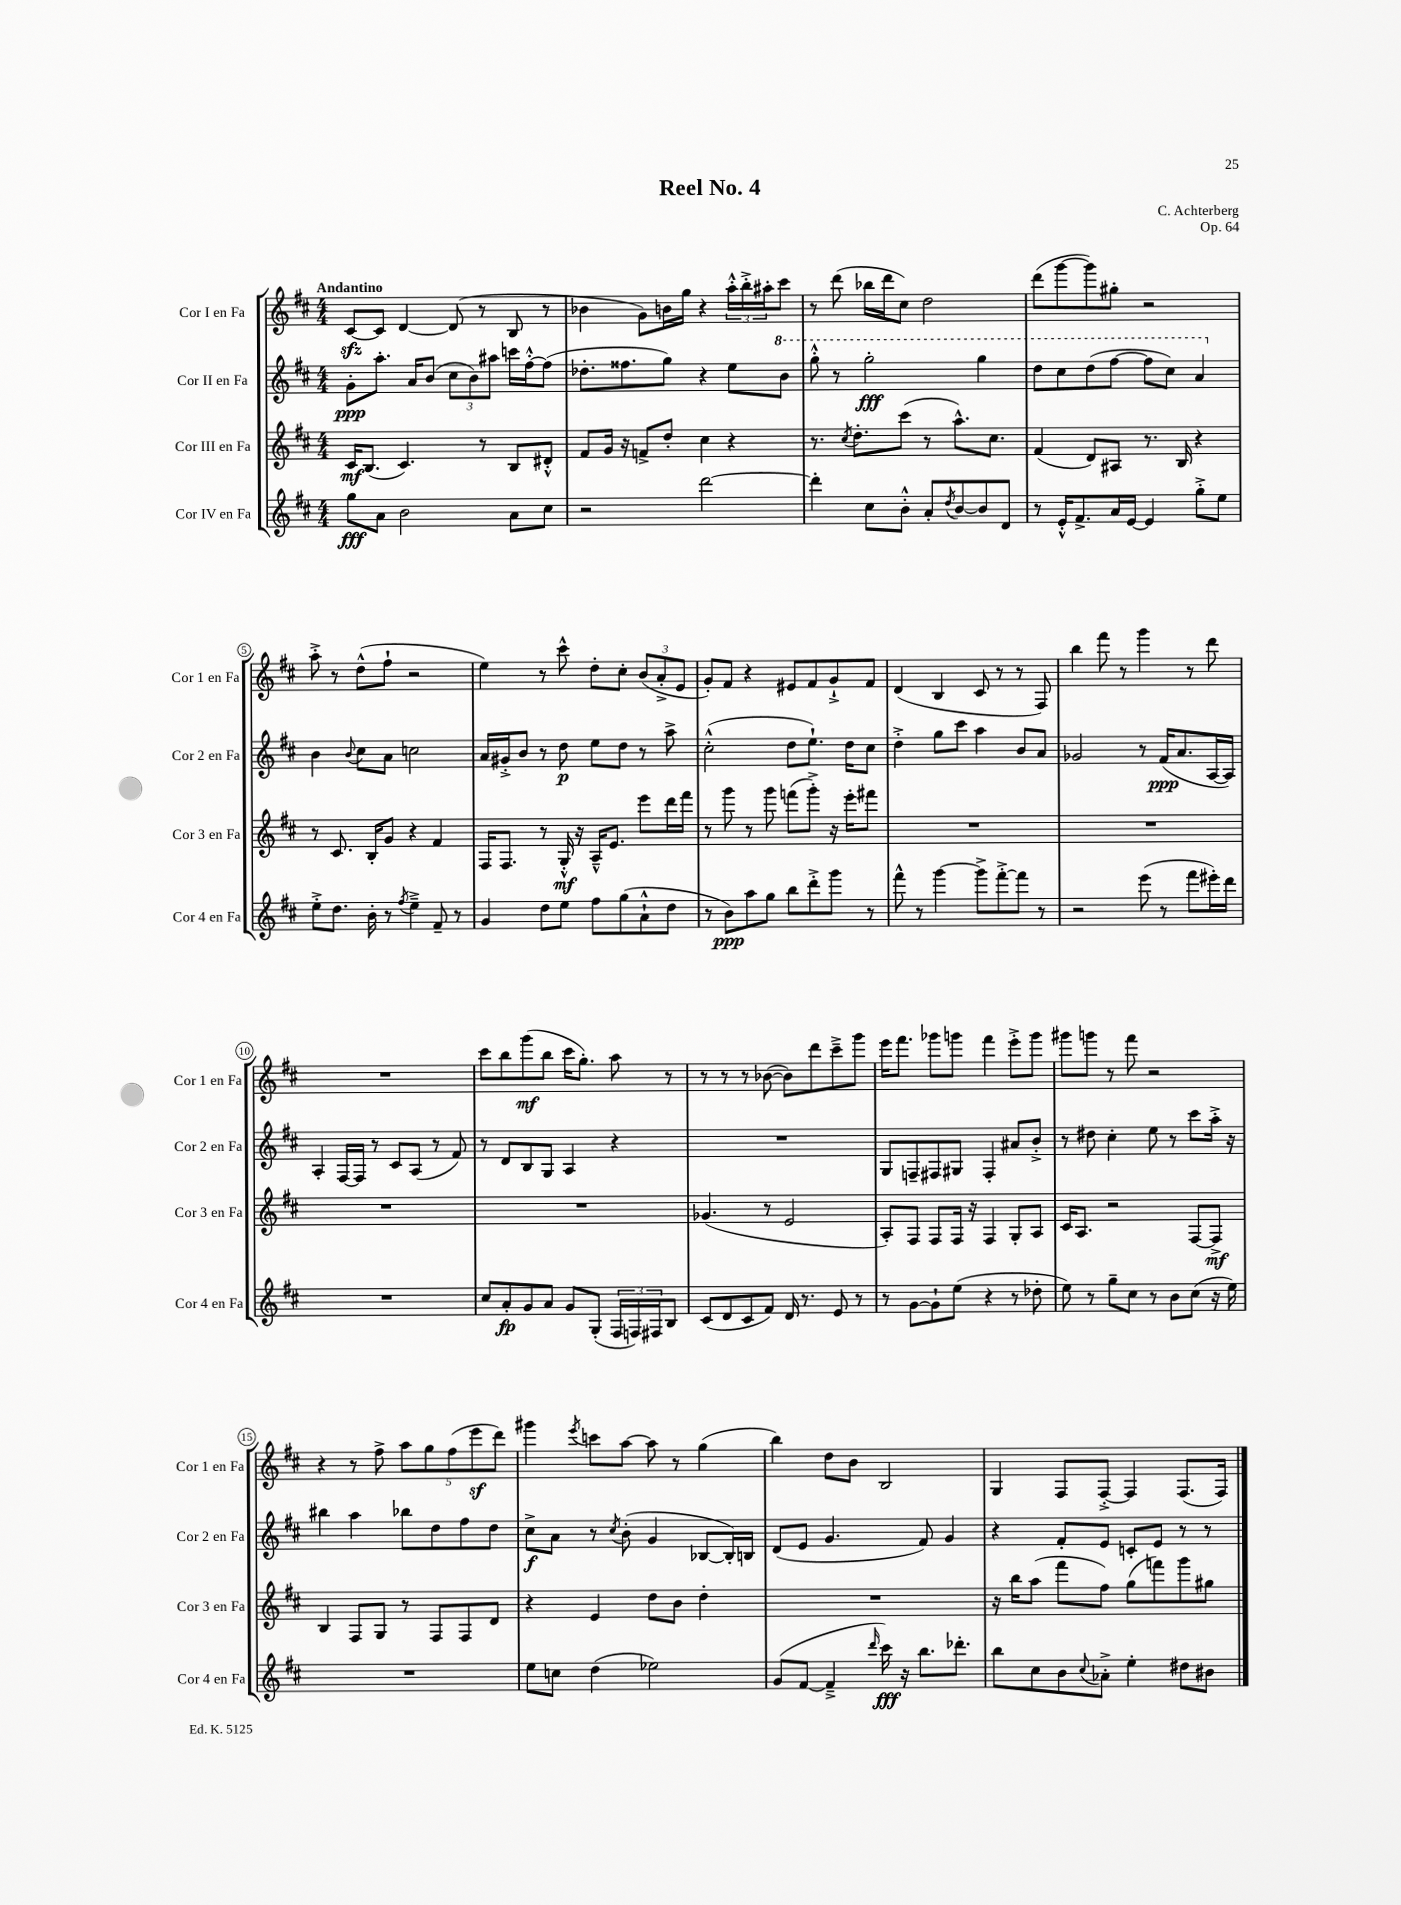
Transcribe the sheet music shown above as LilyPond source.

\header { title = "Reel No. 4" composer = "C. Achterberg" opus = "Op. 64" }
<<
\new StaffGroup <<
\new Staff = "s0" \with { instrumentName = "Cor I en Fa" shortInstrumentName = "Cor 1 en Fa" } {
    \clef treble \key d \major \numericTimeSignature \time 4/4 \tempo "Andantino"
    cis'8~\sfz cis'8 d'4~ d'8( r8 b8 r8 |
    bes'4 g'8) b'16 g''16 r4 \tuplet 3/2 { a''16-.-^ b''16-.-> ais''16-. } cis'''8 |
    r8 d'''8( bes''16 d'''16 cis''8) d''2 |
    d'''8( g'''8~ g'''8) gis''8-. r2 |
    a''8-.-> r8 d''8-^( fis''8-! r2 |
    e''4) r8 cis'''8-^ d''8-. cis''8-. \tuplet 3/2 { b'8( a'8-.-> e'8 } |
    g'8-.) fis'8 r4 eis'8 fis'8 g'8-!-> fis'8 |
    d'4( b4 cis'8 r8 r8 fis8) |
    b''4 fis'''8 r8 g'''4 r8 d'''8 |
    R1 |
    cis'''8 b''8 g'''8\mf( b''8 cis'''16 g''8.-.) a''8 r8 |
    r8 r8 r8 bes'8~( bes'8) d'''8 cis'''8---> g'''8 |
    e'''16 fis'''8. ges'''8 g'''8 fis'''4 e'''8-.-> g'''8 |
    gis'''8 g'''8 r8 fis'''8 r2 |
    r4 r8 fis''8-> \tuplet 5/4 { a''8 g''8 fis''8( e'''8\sf d'''8) } |
    gis'''4 \acciaccatura { e'''8 } c'''8 a''8~ a''8 r8 g''4( |
    b''4) d''8 b'8 b2 |
    g4 fis8 fis8~-.-> fis4 fis8.( fis16) \bar "|." |
}
\new Staff = "s1" \with { instrumentName = "Cor II en Fa" shortInstrumentName = "Cor 2 en Fa" } {
    \clef treble \key d \major \numericTimeSignature \time 4/4
    g'8-.\ppp a''8.-. a'16 b'8( \tuplet 3/2 { cis''8 b'8) ais''8 } c'''16 fis''16~-.-^ fis''8( |
    des''8.-. fisis''8. g''8) r4 e''8 \ottava #1 b''8 |
    g'''8-.-^ r8 g'''2-.\fff g'''4 |
    d'''8 cis'''8 d'''8( fis'''8~ fis'''8 cis'''8) a''4 \ottava #0 |
    b'4 \appoggiatura { b'8 } cis''8 a'8 c''2 |
    a'16 gis'16-.-> b'8 r8 d''8\p e''8 d''8 r8 a''8-> |
    cis''2-.-^( d''8 e''8.-!) d''16 cis''8 |
    d''4-.-> g''8 cis'''8 a''4 b'8 a'8 |
    ges'2 r8 fis'16\ppp( a'8. a16~ a16) |
    a4-. fis16~ fis16 r8 cis'8 a8( r8 fis'8) |
    r8 d'8 b8 g8 a4 r4 |
    R1 |
    g8 f8-- fis8 gis8 fis4-. ais'8 b'8-.-> |
    r8 dis''8 cis''4-. e''8 r8 cis'''8 a''16-.-> r16 |
    bis''4 a''4 bes''8 d''8 fis''8 d''8 |
    cis''8->\f a'8 r8 \acciaccatura { cis''8 } b'8-.( g'4 bes8~ bes16-.) b16 |
    d'8( e'8 g'4. fis'8) g'4 |
    r4 fis'8-. e'8 c'8-. e'8 r8 r8 \bar "|." |
}
\new Staff = "s2" \with { instrumentName = "Cor III en Fa" shortInstrumentName = "Cor 3 en Fa" } {
    \clef treble \key d \major \numericTimeSignature \time 4/4
    cis'16\mf b8.( cis'4.) r8 b8 dis'8-.-^ |
    fis'8 g'16 r16 f'8-> d''8-. cis''4 r4 |
    r8. \acciaccatura { cis''8 } d''8.-. cis'''8( r8 a''8.-^) cis''8. |
    fis'4( d'8) ais8 r8. b16 r4 |
    r8 cis'8. b16-. g'8 r4 fis'4 |
    fis16 fis8. r8 g16-.-^\mf r16 a16---^ e'8. e'''8 d'''16 fis'''16 |
    r8 g'''8 r8 g'''8 f'''8( g'''8-.->) r16 e'''16-. fis'''8 |
    R1 |
    R1 |
    R1 |
    R1 |
    ges'4.( r8 e'2 |
    a8-.) fis8 fis8 fis16 r16 fis4 g8-. a8 |
    cis'16 a8. r2 fis8~ fis8->\mf |
    b4 fis8 g8 r8 fis8 fis8 d'8 |
    r4 e'4 d''8 b'8 d''4-. |
    R1 |
    r16 b''16 a''8( fis'''8 fis''8) g''8( f'''8) g'''8 gis''8 \bar "|." |
}
\new Staff = "s3" \with { instrumentName = "Cor IV en Fa" shortInstrumentName = "Cor 4 en Fa" } {
    \clef treble \key d \major \numericTimeSignature \time 4/4
    g''8\fff a'8 b'2 a'8 cis''8 |
    r2 d'''2~ |
    d'''4-. cis''8 b'8-.-^ a'8-. \acciaccatura { d''8 } b'8~ b'8 d'8 |
    r8 e'16-.-^ fis'8.-> a'16 e'16~ e'4 g''8-.-> e''8 |
    e''8-.-> d''8. b'16-. r8 \acciaccatura { fis''8 } e''4---> fis'8-- r8 |
    g'4 d''8 e''8 fis''8 g''8( a'8-!-^ d''8 |
    r8 b'8\ppp) a''8 g''8 b''8 d'''8-.-> g'''8 r8 |
    fis'''8-^ r8 g'''4~ g'''8-> fis'''8~-.-> fis'''8 r8 |
    r2 e'''8( r8 fis'''8 eis'''16-.) d'''16 |
    R1 |
    cis''8 a'8-.\fp g'8 a'8 g'8 g8-.( \tuplet 3/2 { fis16 f16) fis16 } b8 |
    cis'8( d'8 cis'8 fis'8) d'16 r8. e'8 r8 |
    r8 g'8~ g'8-! e''8( r4 r8 des''8-. |
    e''8) r8 g''8-- cis''8 r8 b'8 cis''8( r16 e''16) |
    R1 |
    e''8 c''8 d''4( ees''2) |
    g'8( fis'8~ fis'4---> \grace { d'''16 } cis'''16\fff) r16 b''8. des'''8.-. |
    b''8 cis''8 b'8 \appoggiatura { cis''8 } aes'8-.-> e''4-. dis''8 bis'8 \bar "|." |
}
>>
>>
\layout { \context { \Score \override BarNumber.stencil = #(make-stencil-circler 0.1 0.3 ly:text-interface::print) } }
